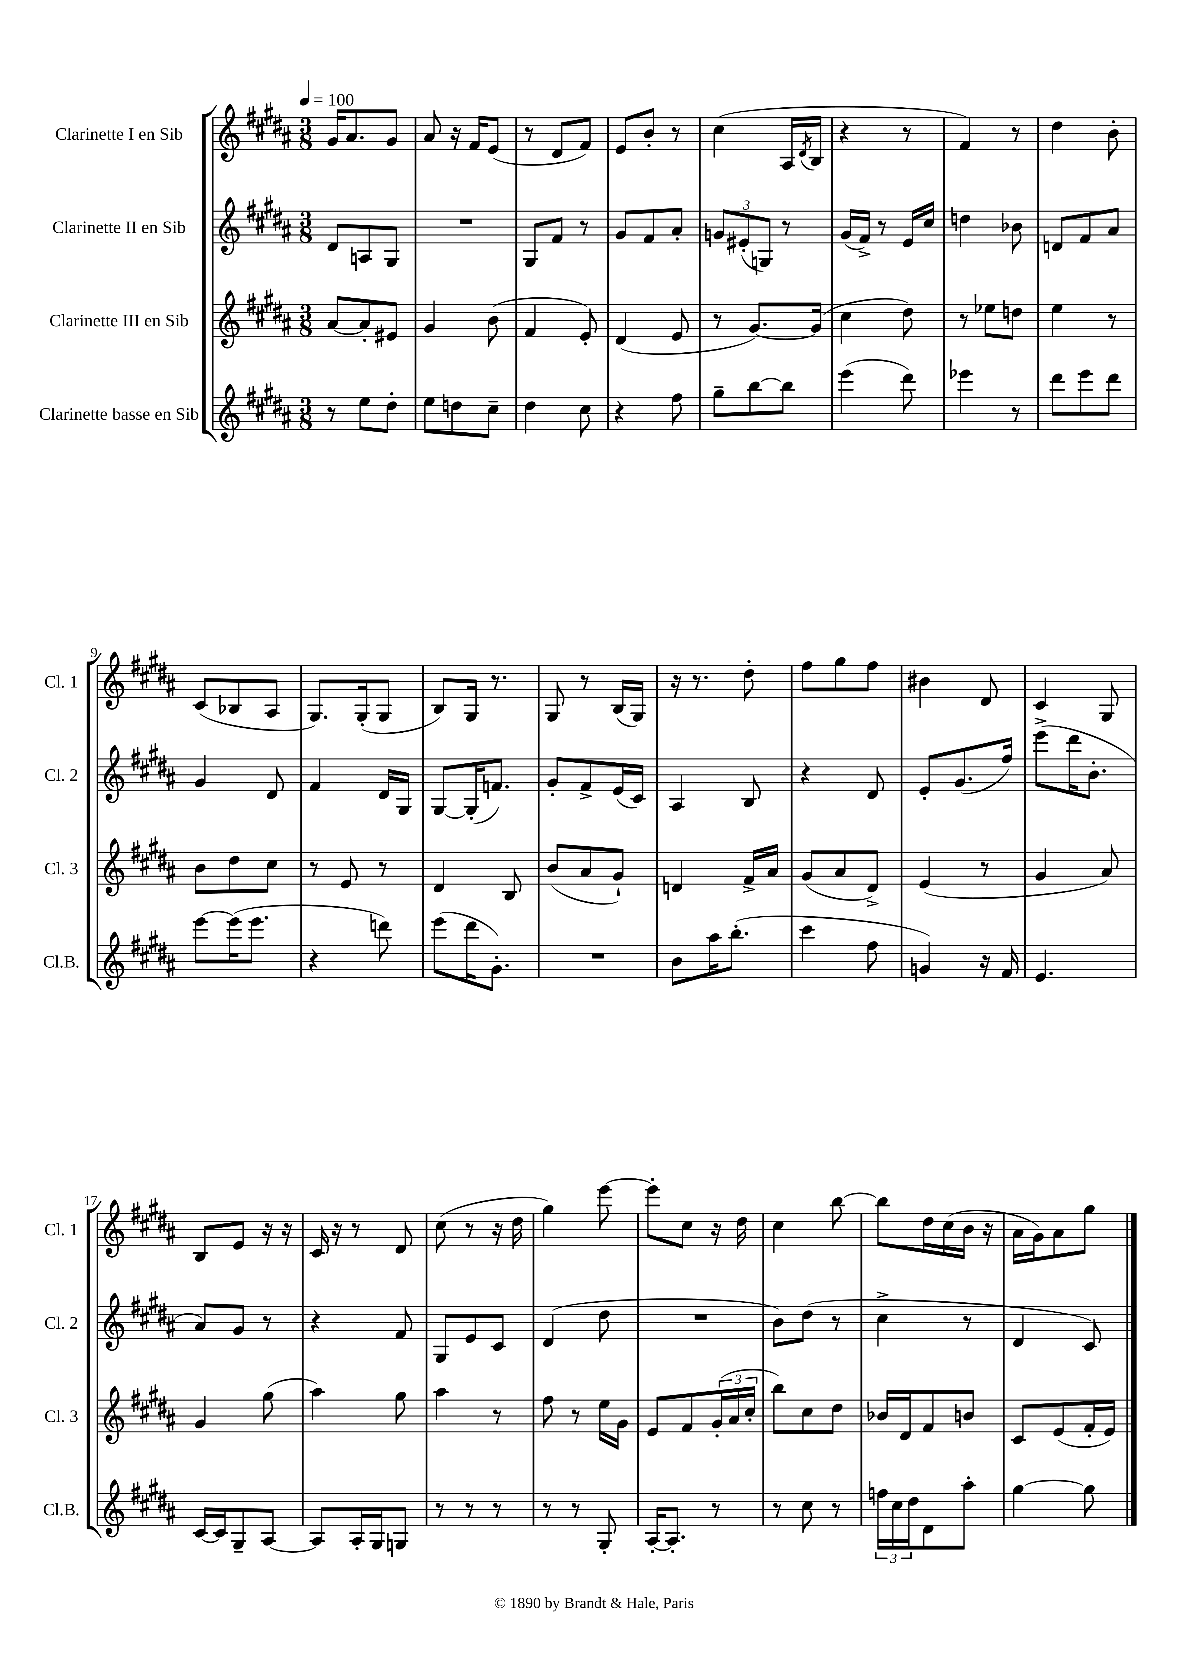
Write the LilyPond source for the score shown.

<<
\new StaffGroup <<
\new Staff = "s0" \with { instrumentName = "Clarinette I en Sib" shortInstrumentName = "Cl. 1" } {
    \clef treble \key b \major \numericTimeSignature \time 3/8 \tempo 4 = 100
    gis'16 ais'8. gis'8 |
    ais'8 r16 fis'16 e'8( |
    r8 dis'8 fis'8) |
    e'8 b'8-. r8 |
    cis''4( ais16 \acciaccatura { dis'8 } b16 |
    r4 r8 |
    fis'4) r8 |
    dis''4 b'8-. |
    cis'8( bes8 ais8 |
    gis8.) gis16-.( gis8 |
    b8) gis16 r8. |
    gis8 r8 b16( gis16) |
    r16 r8. dis''8-. |
    fis''8 gis''8 fis''8 |
    bis'4 dis'8 |
    cis'4 gis8 |
    b8 e'8 r16 r16 |
    cis'16 r16 r8 dis'8 |
    cis''8( r8 r16 dis''16 |
    gis''4) e'''8~ |
    e'''8-. cis''8 r16 dis''16 |
    cis''4 b''8~ |
    b''8 dis''16 cis''16( b'16 r16 |
    ais'16 gis'16) ais'8 gis''8 \bar "|." |
}
\new Staff = "s1" \with { instrumentName = "Clarinette II en Sib" shortInstrumentName = "Cl. 2" } {
    \clef treble \key b \major \numericTimeSignature \time 3/8
    dis'8 a8 gis8 |
    R4. |
    gis8 fis'8 r8 |
    gis'8 fis'8 ais'8-. |
    \tuplet 3/2 { g'8 eis'8-.( g8) } r8 |
    gis'16( fis'16->) r8 e'16 cis''16 |
    d''4 bes'8 |
    d'8 fis'8 ais'8 |
    gis'4 dis'8 |
    fis'4 dis'16 gis16 |
    gis8~ gis16-.( f'8.) |
    gis'8-. fis'8-> e'16( cis'16) |
    ais4 b8 |
    r4 dis'8 |
    e'8-. gis'8.( fis''16) |
    e'''8->( dis'''16 b'8.-. |
    ais'8) gis'8 r8 |
    r4 fis'8 |
    gis8 e'8 cis'8 |
    dis'4( dis''8 |
    R4. |
    b'8) dis''8( r8 |
    cis''4-> r8 |
    dis'4 cis'8) \bar "|." |
}
\new Staff = "s2" \with { instrumentName = "Clarinette III en Sib" shortInstrumentName = "Cl. 3" } {
    \clef treble \key b \major \numericTimeSignature \time 3/8
    ais'8~ ais'8-. eis'8 |
    gis'4 b'8( |
    fis'4 e'8-.) |
    dis'4( e'8 |
    r8 gis'8.~) gis'16( |
    cis''4 dis''8) |
    r8 ees''8 d''8 |
    e''4 r8 |
    b'8 dis''8 cis''8 |
    r8 e'8 r8 |
    dis'4 b8 |
    b'8( ais'8 gis'8-!) |
    d'4 fis'16-> ais'16 |
    gis'8( ais'8 dis'8->) |
    e'4( r8 |
    gis'4 ais'8) |
    gis'4 gis''8( |
    ais''4) gis''8 |
    ais''4 r8 |
    fis''8 r8 e''16 gis'16 |
    e'8 fis'8 \tuplet 3/2 { gis'16-.( ais'16 cis''16-. } |
    b''8) cis''8 dis''8 |
    bes'16 dis'16 fis'8 b'8 |
    cis'8 e'8( fis'16-. e'16) \bar "|." |
}
\new Staff = "s3" \with { instrumentName = "Clarinette basse en Sib" shortInstrumentName = "Cl.B." } {
    \clef treble \key b \major \numericTimeSignature \time 3/8
    r8 e''8 dis''8-. |
    e''8 d''8 cis''8-- |
    dis''4 cis''8 |
    r4 fis''8 |
    gis''8-- b''8~ b''8 |
    e'''4( dis'''8) |
    ees'''4 r8 |
    dis'''8 e'''8 dis'''8 |
    e'''8~ e'''16( e'''8. |
    r4 d'''8) |
    e'''8( dis'''16 gis'8.-.) |
    R4. |
    b'8 ais''16 b''8.-.( |
    cis'''4 fis''8 |
    g'4) r16 fis'16 |
    e'4. |
    cis'16~ cis'16 gis8-- ais8~ |
    ais8 ais16-. gis16 g8 |
    r8 r8 r8 |
    r8 r8 gis8-. |
    ais16~-. ais8.-. r8 |
    r8 cis''8 r8 |
    \tuplet 3/2 { f''16 cis''16 dis''16 } dis'8 ais''8-. |
    gis''4~ gis''8 \bar "|." |
}
>>
>>
